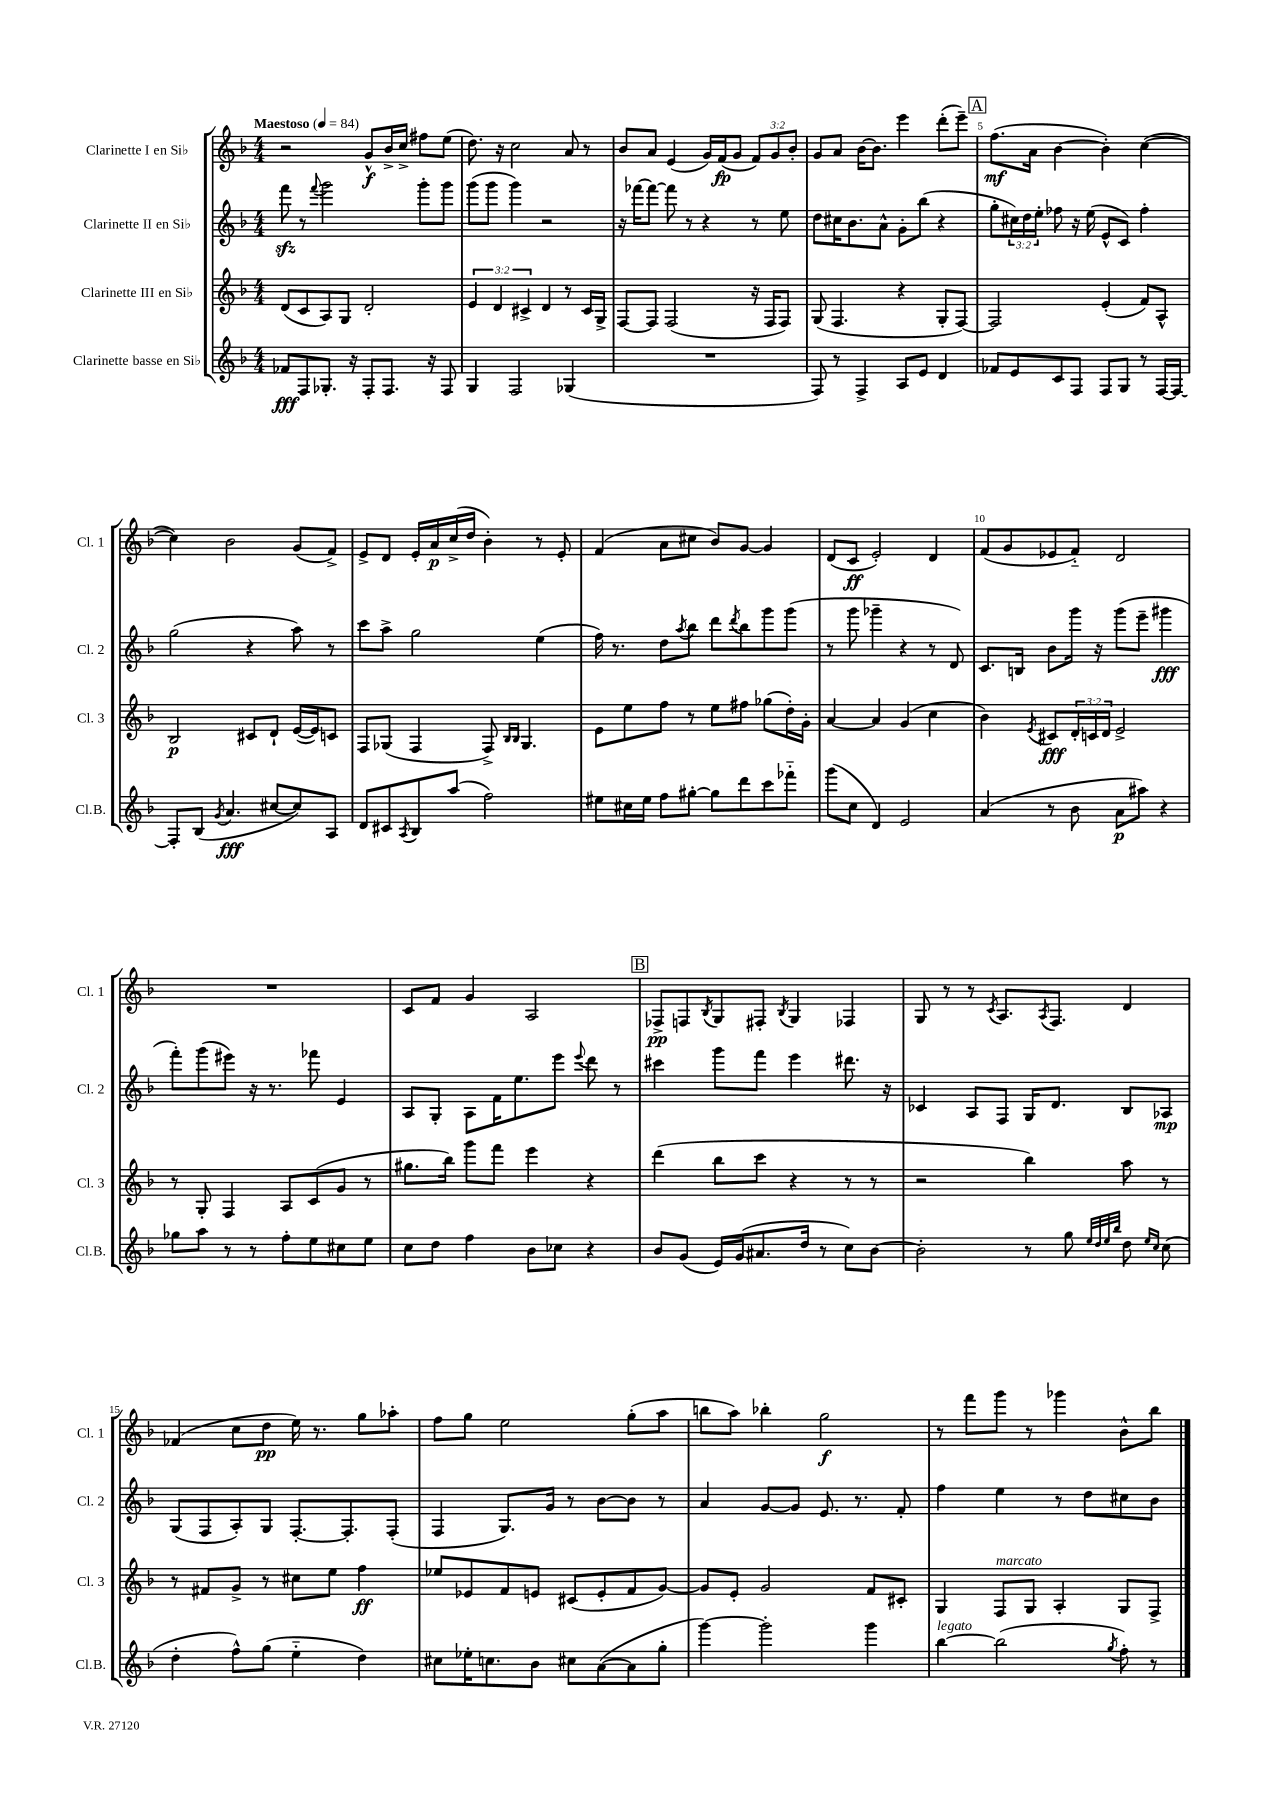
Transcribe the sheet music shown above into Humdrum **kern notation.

**kern	**kern	**kern	**kern
*staff4	*staff3	*staff2	*staff1
*clefG2	*clefG2	*clefG2	*clefG2
*k[b-]	*k[b-]	*k[b-]	*k[b-]
*M4/4	*M4/4	*M4/4	*M4/4
*MM84	*MM84	*MM84	*MM84
8f-	(8d	8fff	2r
8F	8c	8r	.
.	.	8qqfff	.
8.G-'	8A)	2ggg	.
.	8G	.	.
16r	.	.	.
8F'	2d'	.	8g^^
8.F	.	.	16b-^
.	.	.	16cc^
.	.	8ggg'	8ff#
16r	.	.	.
8F	.	8ggg	(8ee
=	=	=	=
4G	6e	(8ggg	8.dd)
.	.	8ggg	.
.	6d	.	.
.	.	.	16r
2F	.	4ggg)	2cc
.	6c#^	.	.
.	4d	2r	.
(4G-	8r	.	8a
.	16c#	.	8r
.	16G^	.	.
=	=	=	=
1r	[8F	16r	8b-
.	.	[16fff-	.
.	8F]	8fff-_	8a
.	(2F	8fff-]	(4e
.	.	8r	.
.	.	4r	16g)
.	.	.	(16f
.	.	.	8g
.	16r	8r	12f)
.	16F	.	.
.	.	.	12g
.	8F)	8ee	.
.	.	.	12b-'
=	=	=	=
8F)	(8G	8dd	8g
8r	4.F	16cc#	8a
.	.	8.b-	.
4F^	.	.	[16b-
.	.	.	8.b-]
.	.	8a^^	.
8A	4r	8g'	4eee
8e	.	(8bb-	.
4d	8G'	4r	(8ddd'
.	[8F)	.	8eee~)
=	=	=	=
8f-	2F]	8gg'	(8.ff
8e	.	24cc#)	.
.	.	24dd	.
.	.	.	16a
.	.	24ee'	.
8c	.	8ff-	[4b-
8F	.	16r	.
.	.	(16ee	.
8F	(4e'	8e^^	4b-'])
8G	.	8c)	.
8r	8f)	4ff-'	([4cc
[16F	8A^^	.	.
16F_	.	.	.
=	=	=	=
8F']	2B-	(2gg	4cc])
(8B-	.	.	.
8qg	.	.	.
4.a	.	.	2b-
.	8c#	4r	.
[8cc#	8d`	.	.
8cc#])	([16e	8aa)	(8g
.	16e])	.	.
8A	8c	8r	8f^)
=	=	=	=
8d	8F	8ccc	8e^
8c#	(8G-	8aa^	8d
8qA	.	.	.
8B-	4F	2gg	16e'
.	.	.	16a
(8aa	.	.	(16cc^
.	.	.	16dd
2ff)	8F^)	.	4b-')
.	16qqB-	.	.
.	16qqB-	.	.
.	4.G-	.	.
.	.	(4ee	8r
.	.	.	8e'
=	=	=	=
8ee#	8e	16ff)	(4f
.	.	8.r	.
16cc#	8ee	.	.
16ee#	.	.	.
8ff	8ff	8dd	8a
.	.	8qaa	.
[8gg#'	8r	8bb-	8cc#
8gg#]	8ee	8ddd	8b-)
.	.	8qddd	.
8ddd	8ff#	8bb-	[8g
8ccc	(8gg-	8ggg	4g]
8fff-'~	16dd')	(8ggg	.
.	16g'	.	.
=	=	=	=
(8ggg	[4a	8r	(8d
8cc	.	8ggg	8c
4d)	4a]	4ggg-~	2e')
2e	(4g	4r	.
.	4cc	8r	4d
.	.	8d)	.
=	=	=	=
(4a	4b-)	8.c	(8f
.	.	.	8g
.	.	16B	.
.	8qe	.	.
8r	8c#	8b-	8e-
8b-	24d'	16ggg	8f'~)
.	24c	.	.
.	.	16r	.
.	24d	.	.
8a	2e^	(8ggg	2d
8aa#)	.	8eee~	.
4r	.	4ggg#	.
=	=	=	=
8gg-	8r	8fff')	1r
8aa	8G'	(8ggg	.
8r	4F	8eee#)	.
8r	.	16r	.
.	.	8.r	.
8ff'	8A	.	.
8ee	(8c	8fff-	.
8cc#	8g	4e	.
8ee	8r	.	.
=	=	=	=
8cc	8.gg#	8A	8c
8dd	.	8G'	8f
.	16bb-)	.	.
4ff	8ggg	8A	4g
.	8fff	16f	.
.	.	8.ee	.
8b-	4eee	.	2A
8cc-	.	8eee	.
.	.	8qqeee	.
4r	4r	8ddd	.
.	.	8r	.
=	=	=	=
8b-	(4ddd	4ccc#	8F-^
(8g	.	.	8F
.	.	.	8qB-
16e)	8bb-	8ggg	8G
(16g	.	.	.
8.a#	8ccc	8fff	8F#'
.	.	.	8qB-
.	4r	4eee	4G
16dd	.	.	.
8r	.	.	.
8cc)	8r	8.ddd#	4F-
[8b-	8r	.	.
.	.	16r	.
=	=	=	=
2b-']	2r	4c-	8G
.	.	.	8r
.	.	8A	8r
.	.	.	8qc
.	.	8F	8.A
8r	4bb-)	16G	.
.	.	.	8qA
.	.	8.d	8.F
8gg	.	.	.
32qqee	.	.	.
32qqdd	.	.	.
32qqee	.	.	.
32qqbb-	.	.	.
8dd	8aa	8B-	4d
16qqee	.	.	.
16qqcc	.	.	.
(8cc	8r	8A-	.
=	=	=	=
4dd'	8r	(8G	(4f-
.	8f#	8F	.
8ff^^)	8g^	8A')	8cc
(8gg	8r	8G	8dd
4ee'~	8cc#	[8.F'	16ee)
.	.	.	8.r
.	8ee	.	.
.	.	8.F']	.
4dd)	4ff	.	8gg
.	.	(8F'	8aa-'
=	=	=	=
8cc#	8ee-	4F	8ff
16ee-'	8e-	.	8gg
8.cc	.	.	.
.	8f	8.G)	2ee
8b-	8e	.	.
.	.	16g	.
8cc#	(8c#	8r	.
([8a	8e'	[8b-	.
8a]	8f	8b-]	(8gg'
8gg'	[8g)	8r	8aa
=	=	=	=
[4ggg)	8g]	4a	8bb
.	8e'	.	8aa)
2ggg']	2g	[8g	4bb-'
.	.	8g]	.
.	.	8.e	2gg
.	.	8.r	.
4ggg	8f	.	.
.	8c#'	8f'	.
=	=	=	=
[4bb-	4G	4ff	8r
.	.	.	8fff
(2bb-]	8F	4ee	8ggg
.	8G	.	8r
.	4A'	8r	4ggg-
.	.	8dd	.
8qgg	.	.	.
8ff')	8G	8cc#	8b-^^
8r	8F^	8b-	8bb-
==	==	==	==
*-	*-	*-	*-
